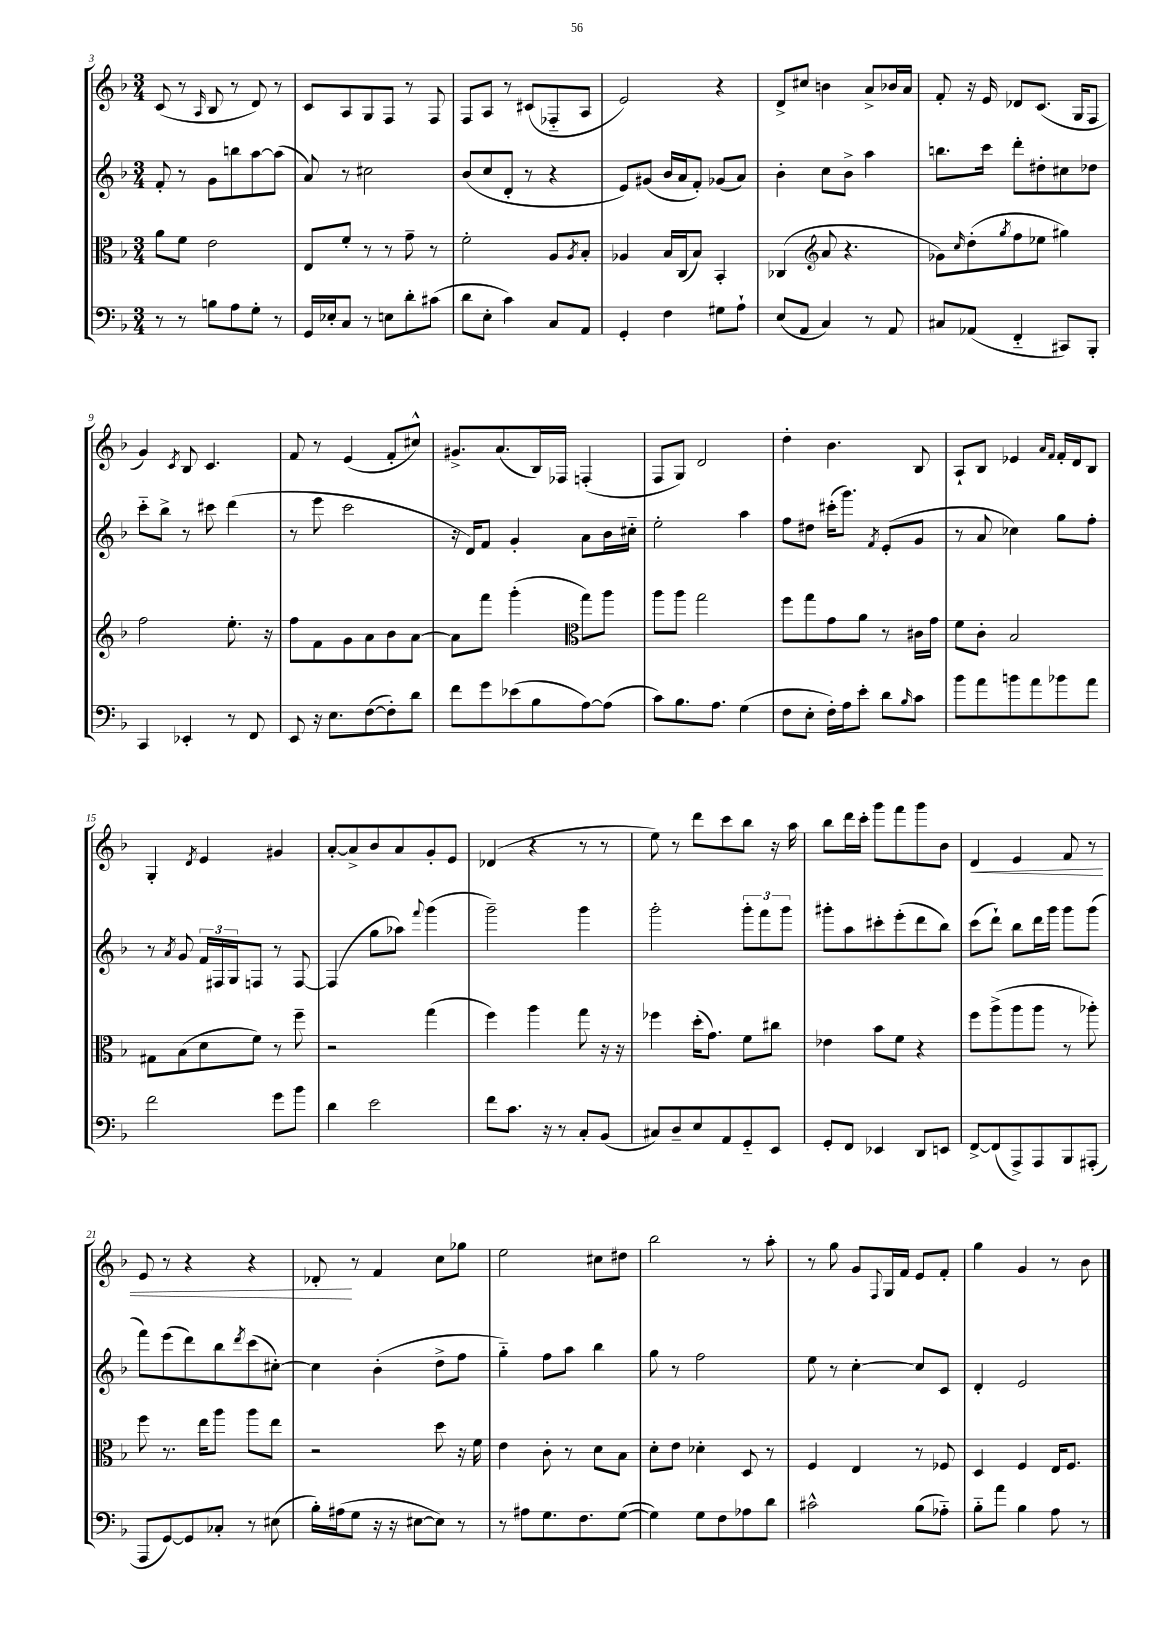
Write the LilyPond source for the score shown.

<<
\new StaffGroup <<
\new Staff = "s0" {
    \clef treble \key f \major \numericTimeSignature \time 3/4
    c'8( r8 \grace { a16 } bes8 r8 d'8) r8 |
    c'8 a8 g8 f8 r8 f8 |
    f8 a8 r8 cis'8( fes8-_ a8 |
    e'2) r4 |
    d'8-> cis''8 b'4 a'8-> bes'16 a'16 |
    f'8-. r16 e'16 des'8 c'8.( g16 f8 |
    g'4) \acciaccatura { c'8 } bes8 c'4. |
    f'8 r8 e'4( f'8-. cis''8-^) |
    gis'8.-> a'8.( bes16) fes16 f4-.( |
    f8 g8) d'2 |
    d''4-. bes'4. bes8 |
    a8-! bes8 ees'4 \grace { a'16 f'16 } f'16-. d'16 bes8 |
    g4-. \acciaccatura { d'8 } e'4 gis'4 |
    a'8~-. a'8-> bes'8 a'8 g'8-. e'8 |
    des'4( r4 r8 r8 |
    e''8) r8 d'''8 c'''8 bes''8 r16 a''16 |
    bes''8 d'''16 c'''16-. g'''8 f'''8 g'''8 bes'8 |
    d'4\< e'4 f'8 r8 |
    e'8 r8 r4 r4 |
    des'8-.\! r8 f'4 c''8 ges''8 |
    e''2 cis''8 dis''8 |
    bes''2 r8 a''8-. |
    r8 g''8 g'8 \appoggiatura { f8 } g16 f'16 e'8 f'8-. |
    g''4 g'4 r8 bes'8 \bar "|." |
}
\new Staff = "s1" {
    \clef treble \key f \major \numericTimeSignature \time 3/4
    f'8-. r8 g'8 b''8 a''8~ a''8( |
    a'8) r8 cis''2 |
    bes'8( c''8 d'8-. r8 r4 |
    e'8) gis'8( bes'16 a'16 f'8-.) ges'8( a'8) |
    bes'4-. c''8 bes'8-> a''4 |
    b''8. c'''16 d'''8-. dis''8-. cis''8 des''8 |
    c'''8-_ bes''8-> r8 cis'''8 d'''4( |
    r8 e'''8 c'''2 |
    r16 d'16) f'8 g'4-. a'8 bes'16 cis''16-_ |
    e''2-. a''4 |
    f''8 dis''8 cis'''16-.( g'''8.) \acciaccatura { f'8 } e'8-.( g'8 |
    r8 a'8 ces''4) g''8 f''8-. |
    r8 \acciaccatura { a'8 } g'8 \tuplet 3/2 { f'16 fis16 g16 } f8 r8 f8~ |
    f4( g''8 aes''8) \appoggiatura { f'''8 } g'''4( |
    g'''2--) g'''4 |
    g'''2-. \tuplet 3/2 { g'''8-. f'''8 g'''8 } |
    gis'''8-. a''8 cis'''8-. e'''8-.( d'''8 bes''8) |
    c'''8( d'''8-!) bes''8 d'''16 g'''16 g'''8 g'''8( |
    f'''8) e'''8( d'''8) bes''8 \acciaccatura { d'''8 } c'''8( cis''8~-.) |
    cis''4 bes'4-.( d''8-> f''8 |
    g''4-_) f''8 a''8 bes''4 |
    g''8 r8 f''2 |
    e''8 r8 c''4~-. c''8 c'8 |
    d'4-. e'2 \bar "|." |
}
\new Staff = "s2" {
    \clef alto \key f \major \numericTimeSignature \time 3/4
    a'8 f'8 e'2 |
    e8 f'8-. r8 r8 g'8-- r8 |
    f'2-. a8 \acciaccatura { a8 } bes8-. |
    aes4 bes16 c16( bes8) bes,4-. |
    ces4( \clef treble a'8 r4. |
    ges'8) \grace { c''16 } d''8-.( \acciaccatura { g''8 } f''8 ees''8 gis''4) |
    f''2 e''8.-. r16 |
    f''8 f'8 g'8 a'8 bes'8 a'8~ |
    a'8 f'''8 g'''4-.( \clef alto g''8) a''8 |
    a''8 a''8 g''2 |
    f''8 g''8 g'8 a'8 r8 cis'16 g'16 |
    f'8 c'8-. bes2 |
    gis8 bes8( d'8 f'8) r8 f''8-- |
    r2 g''4( |
    f''4) a''4 g''8 r16 r16 |
    fes''4 d''16-.( g'8.) f'8 cis''8 |
    ees'4 bes'8 f'8 r4 |
    f''8 a''8->( a''8 a''8 r8 aes''8-.) |
    f''8 r8. e''16 a''8 a''8 e''8 |
    r2 d''8 r16 f'16 |
    e'4 c'8-. r8 d'8 bes8 |
    d'8-. e'8 des'4-. d8 r8 |
    f4 e4 r8 fes8 |
    d4 f4 e16 f8. \bar "|." |
}
\new Staff = "s3" {
    \clef bass \key f \major \numericTimeSignature \time 3/4
    r8 r8 b8 a8 g8-. r8 |
    g,16 ees16-. c8 r8 e8 d'8-. cis'8( |
    d'8 e8-. c'4) c8 a,8 |
    g,4-. f4 gis8 a8-! |
    e8( a,8 c4) r8 a,8 |
    cis8 aes,8( f,4-_ cis,8) bes,,8-. |
    c,4 ees,4-. r8 f,8 |
    e,8 r16 e8. f8~( f8-.) d'8 |
    f'8 g'8 ees'8( bes8 a8~) a8( |
    c'8) bes8. a8. g4( |
    f8 e8-. f16-.) a16 e'8-. d'8 \grace { bes16 } c'8 |
    bes'8 a'8 b'8 a'8 bes'8 a'8 |
    f'2 g'8 bes'8 |
    d'4 e'2 |
    f'8 c'8. r16 r8 c8-. bes,8( |
    cis8) d8-- e8 a,8 g,8-_ e,8 |
    g,8-. f,8 ees,4 d,8 e,8 |
    f,8~-> f,8( a,,8->) a,,8 bes,,8 ais,,8-.( |
    a,,8 g,8~) g,8 ces8-. r8 eis8( |
    bes16-.) ais16( g8 r16 r16 eis8~ eis8) r8 |
    r8 ais8 g8. f8. g8~( |
    g4) g8 f8 aes8 d'8 |
    cis'2-^ bes8( aes8-_) |
    bes8-_ a'8 bes4 a8 r8 \bar "|." |
}
>>
>>
\layout { \context { \Score currentBarNumber = #3 } }
